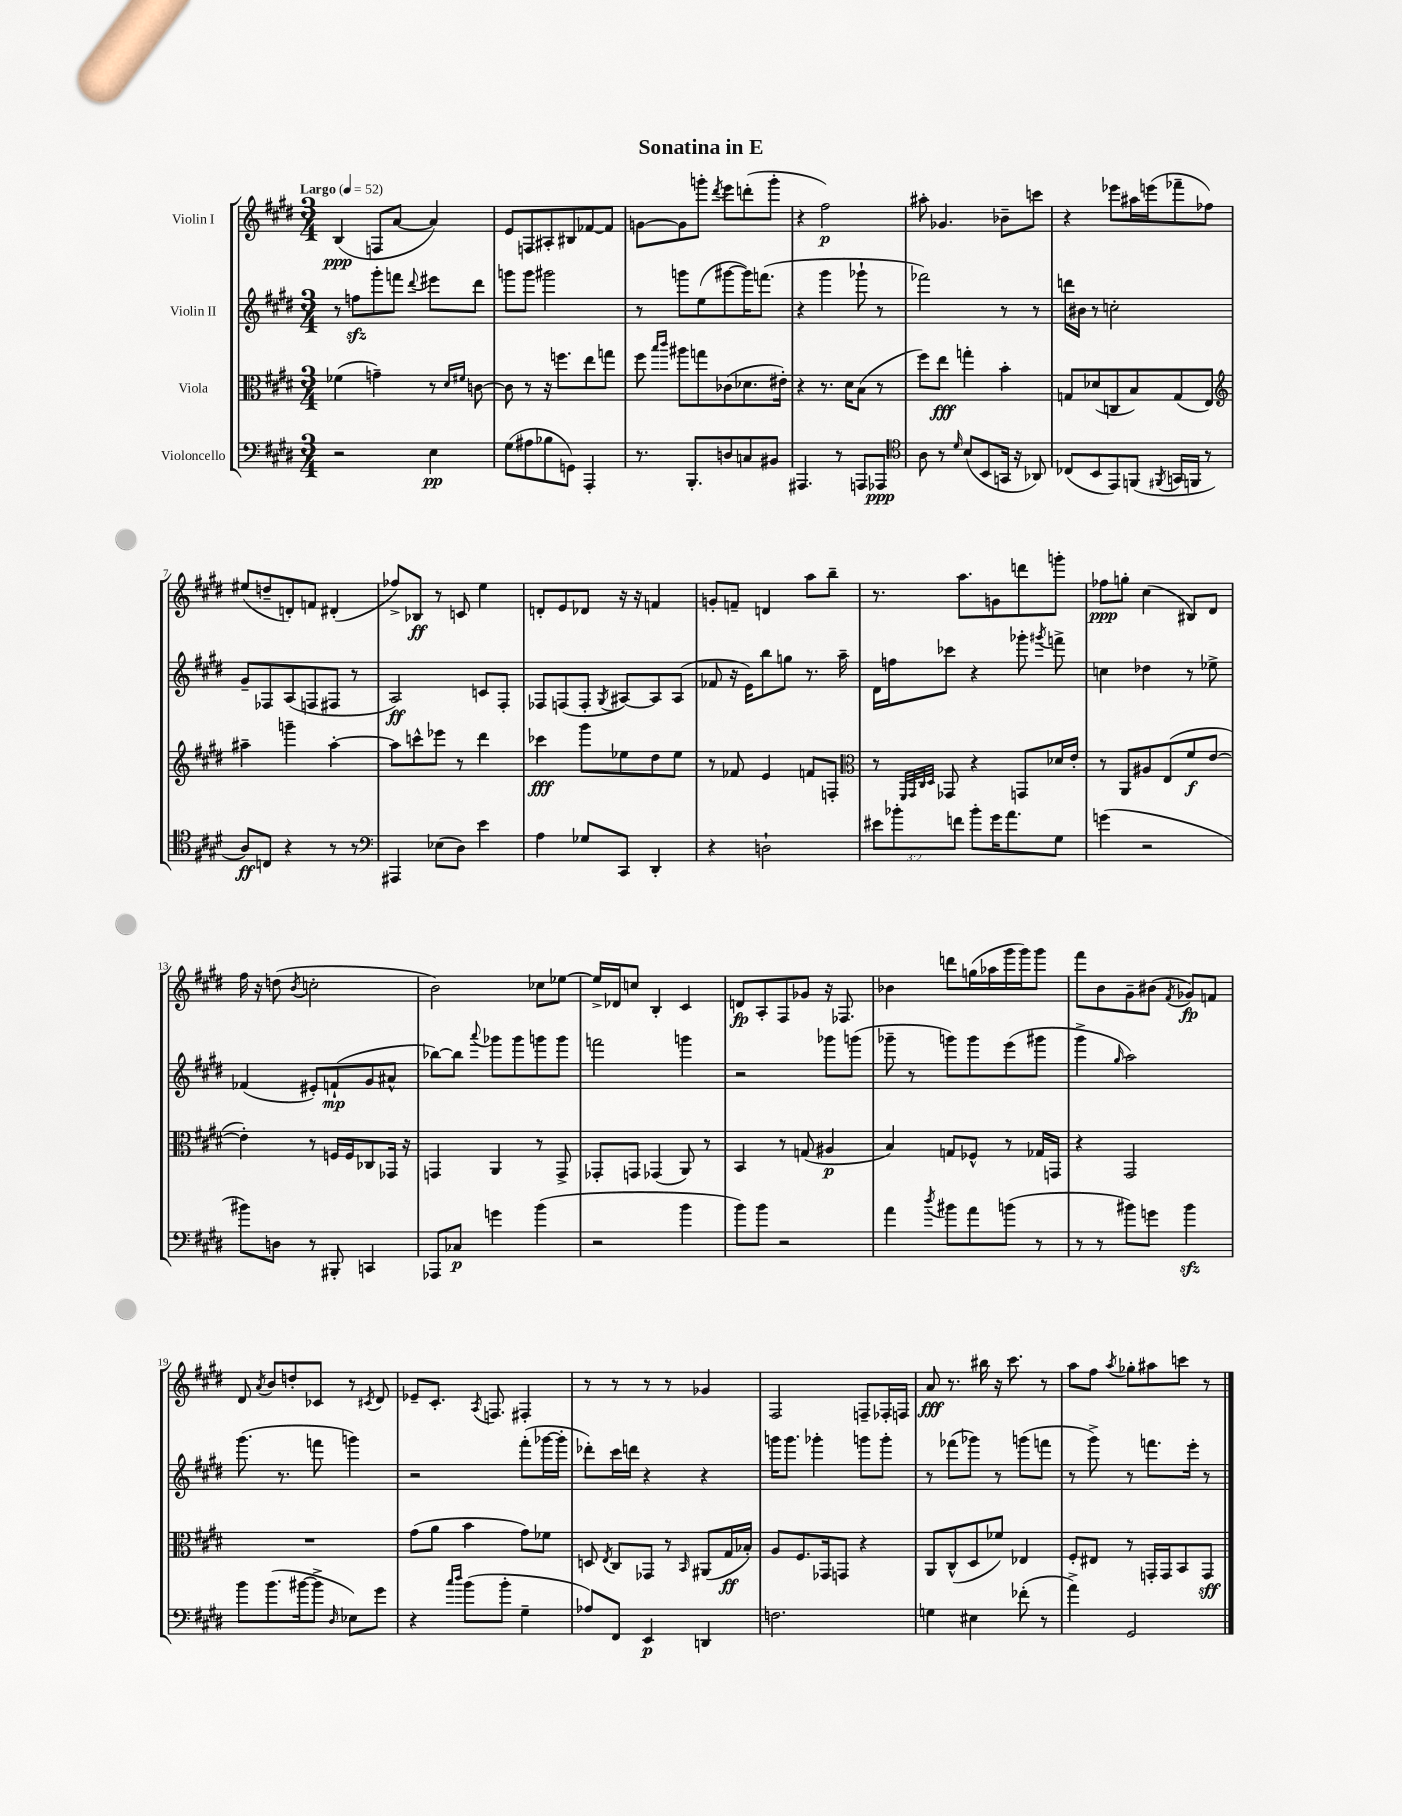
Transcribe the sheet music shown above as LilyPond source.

\header { title = "Sonatina in E" }
<<
\new StaffGroup <<
\new Staff = "s0" \with { instrumentName = "Violin I" } {
    \clef treble \key e \major \numericTimeSignature \time 3/4 \tempo "Largo" 4 = 52
    \autoBeamOff b4\ppp( f8[ a'8]~ a'4) |
    e'8[ f8 ais8-. bis8 fes'8~ fes'8] |
    g'8[~ g'8 g'''8]-. \acciaccatura { dis'''8 } e'''8[ d'''8-.( g'''8]-. |
    r4 fis''2\p) |
    ais''8-. ges'4. bes'8[-- c'''8] |
    r4 ees'''8[ ais''16 e'''16( fes'''8-- fes''8]) |
    eis''8[( d''8-- d'8-.) f'8] dis'4-.( |
    fes''8[->) bes8]\ff r8 c'8 e''4 |
    d'8[-. e'8 des'8] r16 r16 f'4 |
    g'8[-. f'8]-- d'4 a''8[ b''8]-- |
    r8. a''8.[ g'8 d'''8 g'''8]-. |
    fes''8[\ppp g''8]-. cis''4( bis8[) dis'8] |
    fis''16 r16 d''8( \acciaccatura { b'8 } c''2-. |
    b'2) ces''8[ ees''8]~ |
    ees''16[-> des'16 c''8] b4-. cis'4 |
    d'8[\fp a8-. fis8 ges'8] r16 fes8. |
    bes'4 d'''8[ g''16( aes''16 gis'''16 gis'''16) gis'''8] |
    fis'''8[ b'8 gis'8-- bis'8]( \acciaccatura { fis'8 } ges'8[\fp) f'8] |
    dis'8 \acciaccatura { a'8 } b'8[ d''8-. ces'8] r8 \acciaccatura { cis'8 } dis'8 |
    ees'8[-- cis'8.]-. \acciaccatura { a8 } f8. fis4-. |
    r8 r8 r8 r8 ges'4 |
    fis2 f8[-- fes16-. f16] |
    a'8\fff r8. bis''16 r16 cis'''8. r8 |
    a''8[ fis''8] \acciaccatura { a''8 } ges''8[-. ais''8 c'''8] r8 \bar "|." |
}
\new Staff = "s1" \with { instrumentName = "Violin II" } {
    \clef treble \key e \major \numericTimeSignature \time 3/4
    \autoBeamOff r8 f''8[\sfz gis'''8-. f'''8] \appoggiatura { dis'''8 } eis'''8[ dis'''8] |
    g'''8[ g'''8] gis'''2 |
    r8 g'''8[ e''8( gis'''8~ gis'''16) f'''8.]( |
    r4 gis'''4 ges'''8-! r8 |
    fes'''2) r8 r8 |
    d'''16[ bis'16] r8 c''2-. |
    gis'8[-- fes8 a8( f8 fis8] r8 |
    a2\ff) c'8[ fis8]-. |
    fes8[ f8( f8]-. \acciaccatura { gis8 } ais8[~) ais8 ais8]( |
    fes'8 r16 e'16[) b''8 g''8] r8. a''16-- |
    dis'16[ f''16 ces'''8] r4 ges'''8-. \acciaccatura { gis'''8 } f'''8-> |
    c''4 des''4 r8 ees''8-> |
    fes'4( eis'8[-.) f'8-!\mp( gis'8 ais'8]-^ |
    bes''8[~) bes''8] \appoggiatura { a'''8 } ges'''8[ ges'''8 g'''8 g'''8] |
    f'''2 g'''4 |
    r2 ges'''8[ g'''8]( |
    ges'''8-- r8 g'''8[) g'''8 e'''8( gis'''8] |
    gis'''4-> \grace { gis''16 } a''2) |
    gis'''8.( r8. f'''8 g'''4) |
    r2 fis'''8[-.( ges'''16~ ges'''16]-. |
    des'''8[-.) cis'''16 d'''16] r4 r4 |
    g'''16[ g'''8.] ges'''4-. g'''8[ g'''8]-. |
    r8 fes'''8[( ges'''8]) r8 g'''8[( f'''8] |
    r8 gis'''8->) r8 f'''8.[ e'''16]-. r8 \bar "|." |
}
\new Staff = "s2" \with { instrumentName = "Viola" } {
    \clef alto \key e \major \numericTimeSignature \time 3/4
    \autoBeamOff fes'4( g'4--) r8 \grace { dis'16[ fis'16] } c'8~ |
    c'8 r8 r16 f''8.[ e''8 g''8] |
    fis''8 \grace { b''16[ cis'''16] } ais''8[ g''8 ces'8( des'8. eis'16]-.) |
    r4 r8. dis'16[ b8]( r8 |
    fis''8[) e''8]\fff g''4-. b'4-. |
    g8[ des'8( c8 b8) g8( e8]) |
    \clef treble ais''4-- g'''4-- ais''4~-. |
    ais''8[ c'''8-^ ees'''8] r8 dis'''4 |
    ces'''4\fff gis'''8[ ees''8 dis''8 ees''8] |
    r8 fes'8 e'4 f'8[ f8]-. |
    \clef alto r8 \grace { fis,32[ gis,32 cis32 dis32] } ges,8 r4 g,8[ des'16 e'16]-. |
    r8 a,8[ ais8 e8( fis'8\f e'8]~ |
    e'4-.) r8 f16[ f16 ces8 ges,16] r16 |
    g,4 a,4 r8 g,8-> |
    ges,8[-. g,8] ges,4( a,8) r8 |
    b,4 r8 g8( ais4\p |
    b4) g8[ fes8]-^ r8 ges16[ g,16] |
    r4 gis,2 |
    R2. |
    gis'8[( a'8] b'4 gis'8[) fes'8] |
    d8 \acciaccatura { e8 } cis8[ ges,8] r8 \grace { b,16 } ais,8[( gis16\ff bes16]-.) |
    a8[ fis8. ges,16 g,8] r4 |
    a,8[ cis8-^( dis8 fes'8]) ees4 |
    fis8[-. eis8] r8 g,16[-. g,16 b,8 g,8]\sff \bar "|." |
}
\new Staff = "s3" \with { instrumentName = "Violoncello" } {
    \clef bass \key e \major \numericTimeSignature \time 3/4 \override Staff.TupletNumber.text = #tuplet-number::calc-fraction-text
    \autoBeamOff r2 e4\pp |
    gis8[( ais8 bes8 g,8]) a,,4-. |
    r8. b,,8.[-. d8 c8 bis,8] |
    ais,,4. r8 a,,8[ aes,,8]\ppp |
    \clef tenor a8 r8 \grace { dis'16 } b8[( b,8 g,16] r16 aes,8) |
    ces8[( b,8 e,8) f,8]( \acciaccatura { fis,8 } g,16[ f,16] r8 |
    a8[\ff) c8] r4 r8 r8 |
    \clef bass ais,,4 ees8[( dis8]) e'4 |
    a4 ges8[ cis,8] dis,4-. |
    r4 d2-! |
    \tuplet 3/2 { eis'8[ bes'8-. f'8] } bes'8[-. gis'16 a'8. gis8] |
    g'4( r2 |
    bis'8[) d8] r8 bis,,8-. c,4 |
    aes,,8[ ces8]\p g'4 b'4( |
    r2 b'4 |
    b'8[) b'8] r2 |
    a'4 \acciaccatura { dis''8 } bis'8[ a'8 b'8]( r8 |
    r8 r8 bis'8[) g'8] bis'4\sfz |
    b'8[ b'8.( bis'16~ bis'8]-> \grace { dis16 } ees8[) gis'8] |
    r4 \grace { cis''16[ dis''16] } b'8[( b'8]-. gis4-- |
    aes8[) fis,8] e,4\p d,4 |
    f2. |
    g4 eis4 fes'8-.( r8 |
    a'4->) gis,2 \bar "|." |
}
>>
>>
